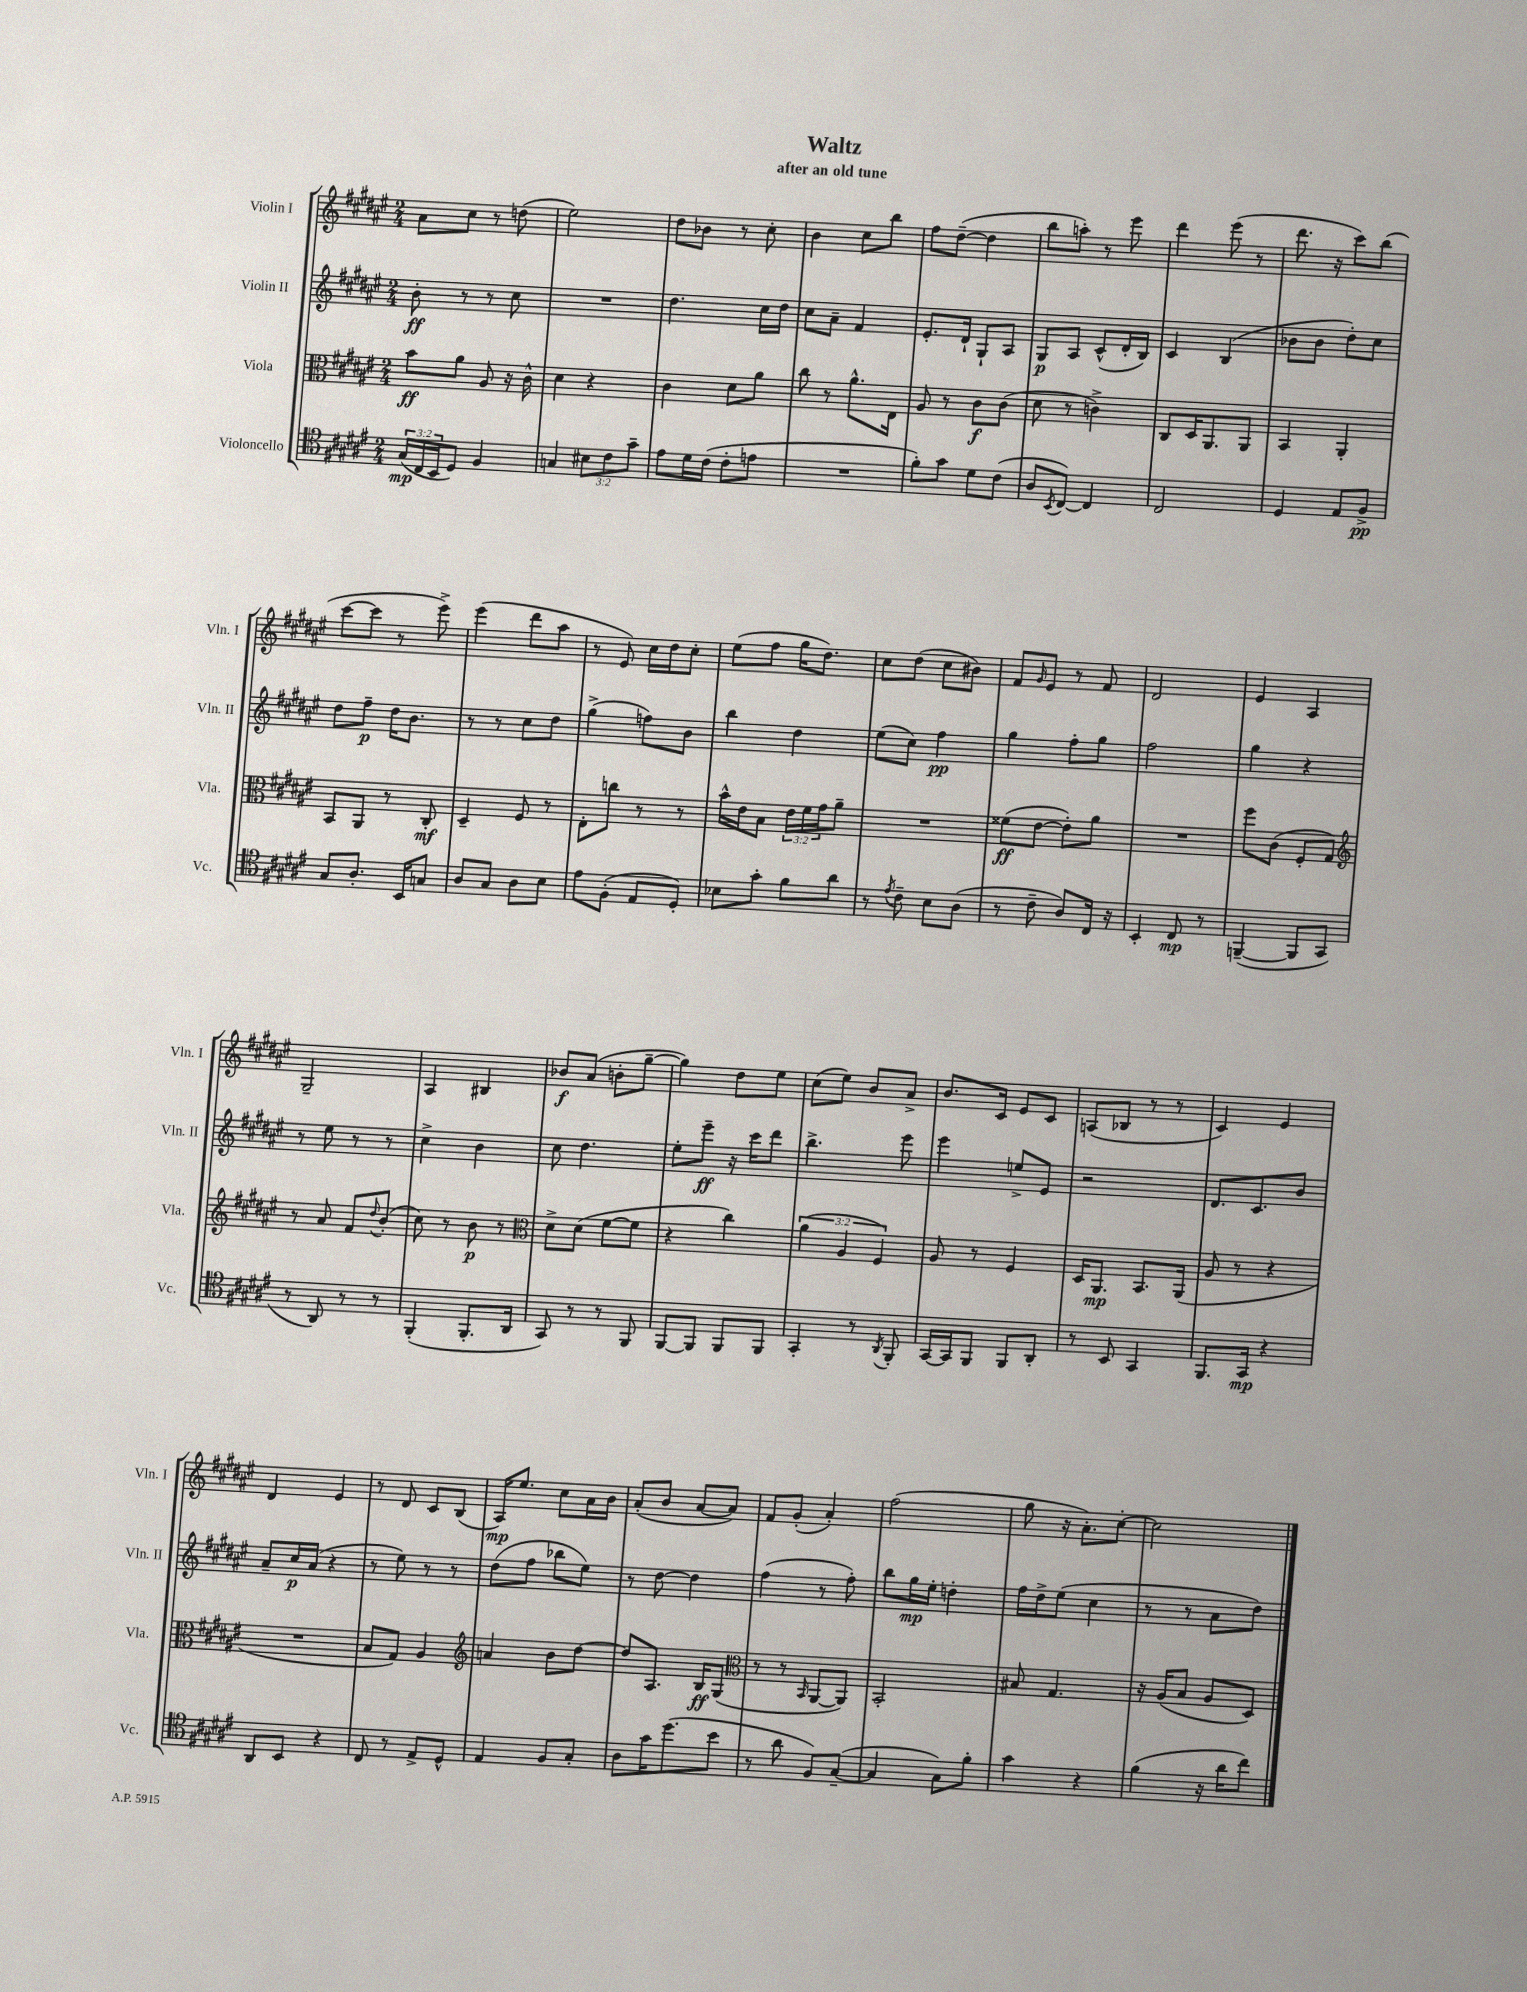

**kern	**dynam	**kern	**dynam	**kern	**dynam	**kern	**dynam
*part4	*part4	*part3	*part3	*part2	*part2	*part1	*part1
*staff4	*staff4	*staff3	*staff3	*staff2	*staff2	*staff1	*staff1
*I"Violoncello	*	*I"Viola	*	*I"Violin II	*	*I"Violin I	*
*I'Vc.	*	*I'Vla.	*	*I'Vln. II	*	*I'Vln. I	*
*clefC4	*	*clefC3	*	*clefG2	*	*clefG2	*
*k[f#c#g#d#a#e#]	*	*k[f#c#g#d#a#e#]	*	*k[f#c#g#d#a#e#]	*	*k[f#c#g#d#a#e#]	*
*M2/4	*	*M2/4	*	*M2/4	*	*M2/4	*
=1	=1	=1	=1	=1	=1	=1	=1
(24G#/LL	mp	8b\L	ff	8b'\	ff	8a#\L	.
24C#/	.	.	.	.	.	.	.
24BB/J	.	.	.	.	.	.	.
8D#/J)	.	8a#\J	.	8r	.	8cc#\J	.
4F#/	.	8A#/	.	8r	.	8r	.
.	.	16r	.	8cc#\	.	(8ddn\	.
.	.	16c#^^\	.	.	.	.	.
=2	=2	=2	=2	=2	=2	=2	=2
4Gn/	.	4d#\	.	2r	.	2ee#\)	.
12B#X\L	.	4r	.	.	.	.	.
12c#\	.	.	.	.	.	.	.
12g#~\J	.	.	.	.	.	.	.
=3	=3	=3	=3	=3	=3	=3	=3
8e#\L	.	4c#\	.	4.dd#\	.	8dd#\L	.
16d#\L	.	.	.	.	.	8b-X\J	.
(16c#\JJ	.	.	.	.	.	.	.
8c#'\L	.	8d#\L	.	.	.	8r	.
8en\J	.	8a#\J	.	16cc#\LL	.	8cc#'\	.
.	.	.	.	16dd#\JJ	.	.	.
=4	=4	=4	=4	=4	=4	=4	=4
2r	.	8cc#\	.	8cc#\L	.	4b\	.
.	.	8r	.	8a#~\J	.	.	.
.	.	8.a#^^\L	.	4f#/	.	8cc#\L	.
.	.	.	.	.	.	8bb\J	.
.	.	16E#\Jk	.	.	.	.	.
=5	=5	=5	=5	=5	=5	=5	=5
8f#'\L)	.	8A#/	.	8.e#'/L	.	8ff#\L	.
8g#\J	.	8r	.	.	.	([8dd#~\J	.
.	.	.	.	16d#`/Jk	.	.	.
8d#\L	.	8c#\L	f	8G#`/L	.	4dd#\]	.
(8c#\J	.	(8c#\J	.	8A#/J	.	.	.
=6	=6	=6	=6	=6	=6	=6	=6
8A#/L	.	8d#\	.	8G#/L	p	8bb\L	.
8qBB/	.	.	.	.	.	.	.
[8C#/J)	.	8r	.	8A#/J	.	8aan'\J)	.
4C#/]	.	4cn^\)	.	(8c#^^/L	.	8r	.
.	.	.	.	16d#'/L	.	8eee#\	.
.	.	.	.	16B/JJ)	.	.	.
=7	=7	=7	=7	=7	=7	=7	=7
2C#/	.	8C#/L	.	4c#/	.	4ddd#\	.
.	.	16D#/K	.	.	.	.	.
.	.	8.AA#/	.	.	.	.	.
.	.	.	.	(4B/	.	(8eee#\	.
.	.	8AA#/J	.	.	.	8r	.
=8	=8	=8	=8	=8	=8	=8	=8
4D#/	.	4BB/	.	8b-X\L	.	8.ddd#\	.
.	.	.	.	8b-\J	.	.	.
.	.	.	.	.	.	16r	.
8E#/L	.	4AA#'/	.	8dd#'\L)	.	8ccc#\L)	.
8F#^/J	pp	.	.	8cc#\J	.	(8bb\J	.
!!LO:LB:g=z
=9	=9	=9	=9	=9	=9	=9	=9
8G#/L	.	8BB/L	.	8dd#\L	.	[8ccc#\L	.
8.A#'/J	.	8AA#/J	.	8ff#~\J	p	8ccc#\J]	.
.	.	8r	.	16dd#\KL	.	8r	.
16BB/KL	.	.	.	8.b\J	.	.	.
8Gn/J	.	8C#'/	mf	.	.	8eee#^\)	.
=10	=10	=10	=10	=10	=10	=10	=10
8A#/L	.	4D#~/	.	8r	.	(4eee#\	.
8G#/J	.	.	.	8r	.	.	.
8A#\L	.	8F#/	.	8cc#\L	.	8ddd#\L	.
8B\J	.	8r	.	8dd#\J	.	8aa#\J	.
=11	=11	=11	=11	=11	=11	=11	=11
8e#\L	.	8E#'\L	.	(4gg#^\	.	8r	.
(8F#'\J	.	8ccn\J	.	.	.	8e#/)	.
8E#/L	.	8r	.	8ffn\L)	.	16cc#\LL	.
.	.	.	.	.	.	16dd#\J	.
8D#'/J)	.	8r	.	8b\J	.	8cc#'\J	.
=12	=12	=12	=12	=12	=12	=12	=12
8B-X\L	.	16b^^\LL	.	4bb\	.	(8ee#\L	.
.	.	16e#\J	.	.	.	.	.
8g#'\J	.	8B\J	.	.	.	8ff#\J	.
8f#\L	.	24e#\LL	.	4dd#\	.	16gg#\KL	.
.	.	24f#\	.	.	.	.	.
.	.	.	.	.	.	8.dd#\J)	.
.	.	24g#\J	.	.	.	.	.
8a#\J	.	8a#~\J	.	.	.	.	.
=13	=13	=13	=13	=13	=13	=13	=13
8r	.	2r	.	(8ee#\L	.	8cc#\L	.
8qe#/	.	.	.	.	.	.	.
8c#~\	.	.	.	8cc#\J)	.	(8dd#\J	.
8B\L	.	.	.	4ff#\	pp	8cc#\L	.
(8A#\J	.	.	.	.	.	8b#X\J)	.
=14	=14	=14	=14	=14	=14	=14	=14
8r	.	(8f##X\L	ff	4gg#\	.	8f#/L	.
.	.	.	.	.	.	16qqg#/	.
8c#~\	.	[8e#\J	.	.	.	8e#/J	.
8A#/L)	.	8e#'\L])	.	8ff#'\L	.	8r	.
16C#/Jk	.	8a#\J	.	8gg#\J	.	8f#/	.
16r	.	.	.	.	.	.	.
=15	=15	=15	=15	=15	=15	=15	=15
4BB'/	.	2r	.	2ff#\	.	2d#/	.
8C#/	mp	.	.	.	.	.	.
8r	.	.	.	.	.	.	.
=16	=16	=16	=16	=16	=16	=16	=16
([4FFn~/	.	8ff#\L	.	4gg#\	.	4e#/	.
.	.	(8c#\J	.	.	.	.	.
8FF/L]	.	8F#'/L	.	4r	.	4A#/	.
8GG#/J	.	8G#/J)	.	.	.	.	.
!!LO:LB:g=z
=17	=17	=17	=17	=17	=17	=17	=17
*	*	*clefG2	*	*	*	*	*
8r	.	8r	.	8r	.	2G#~/	.
8AA#/)	.	8a#/	.	8ee#\	.	.	.
8r	.	8f#/L	.	8r	.	.	.
.	.	8qqdd#/	.	.	.	.	.
8r	.	(8b'/J	.	8r	.	.	.
=18	=18	=18	=18	=18	=18	=18	=18
(4FF#'/	.	8cc#\)	.	4cc#^\	.	4A#/	.
.	.	8r	.	.	.	.	.
8.FF#'/L	.	8b\	p	4b\	.	4B#X/	.
.	.	8r	.	.	.	.	.
16AA#/Jk	.	.	.	.	.	.	.
=19	=19	=19	=19	=19	=19	=19	=19
*	*	*clefC3	*	*	*	*	*
8GG#/)	.	8d#^\L	.	8cc#\	.	8b-X/L	f
8r	.	(8d#\J	.	4.dd#\	.	(8a#/J	.
8r	.	[8f#\L	.	.	.	8bn'\L	.
8FF#/	.	8f#\J]	.	.	.	[8gg#~\J	.
=20	=20	=20	=20	=20	=20	=20	=20
[8FF#/L	.	4r	.	8ee#'\L	.	4gg#\])	.
8FF#/J]	.	.	.	8eee#~\J	ff	.	.
8FF#/L	.	4cc#\)	.	16r	.	8dd#\L	.
.	.	.	.	16ccc#\KL	.	.	.
8FF#/J	.	.	.	8ddd#\J	.	8ee#\J	.
=21	=21	=21	=21	=21	=21	=21	=21
4GG#'/	.	(6a#\	.	4.bb^\	.	(8cc#\L	.
.	.	.	.	.	.	8ee#\J)	.
.	.	6A#/	.	.	.	.	.
8r	.	.	.	.	.	8b/L	.
.	.	6F#/)	.	.	.	.	.
8qAA#/	.	.	.	.	.	.	.
8FF#'/	.	.	.	8eee#\	.	8a#^/J	.
=22	=22	=22	=22	=22	=22	=22	=22
[16GG#/LL	.	8A#/	.	4eee#\	.	8.b/L	.
16GG#/J]	.	.	.	.	.	.	.
8FF#/J	.	8r	.	.	.	.	.
.	.	.	.	.	.	16c#/Jk	.
8FF#/L	.	4F#/	.	8een^/L	.	8e#/L	.
8AA#'/J	.	.	.	8e#/J	.	8c#/J	.
=23	=23	=23	=23	=23	=23	=23	=23
8r	.	16D#/KL	.	2r	.	(8An/L	.
.	.	8.AA#/J	mp	.	.	.	.
8BB/	.	.	.	.	.	8B-X/J	.
4GG#/	.	8.BB/L	.	.	.	8r	.
.	.	.	.	.	.	8r	.
.	.	(16AA#/Jk	.	.	.	.	.
=24	=24	=24	=24	=24	=24	=24	=24
8.FF#/L	.	8A#/	.	8.d#/L	.	4c#/)	.
.	.	8r	.	.	.	.	.
16GG#/Jk	mp	.	.	8.c#/	.	.	.
4r	.	4r	.	.	.	4e#/	.
.	.	.	.	8b/J	.	.	.
!!LO:LB:g=z
=25	=25	=25	=25	=25	=25	=25	=25
8AA#/L	.	2r	.	8a#~/L	.	4d#/	.
8BB/J	.	.	.	16cc#/L	p	.	.
.	.	.	.	(16a#/JJ	.	.	.
4r	.	.	.	4r	.	4e#/	.
=26	=26	=26	=26	=26	=26	=26	=26
8C#/	.	8B/L	.	8r	.	8r	.
8r	.	8G#/J)	.	8ee#\)	.	8d#/	.
8E#^/L	.	4A#/	.	8r	.	8c#/L	.
8D#^^/J	.	.	.	8r	.	(8B/J	.
=27	=27	=27	=27	=27	=27	=27	=27
*	*	*clefG2	*	*	*	*	*
4E#/	.	4an/	.	(8dd#\L	.	16A#/KL)	mp
.	.	.	.	.	.	8.ee#/J	.
.	.	.	.	8ff#\J	.	.	.
8F#/L	.	8b\L	.	8bb-X\L	.	8cc#\L	.
8G#'/J	.	[8dd#\J	.	8ee#\J)	.	16a#\L	.
.	.	.	.	.	.	16b\JJ	.
=28	=28	=28	=28	=28	=28	=28	=28
8A#\L	.	8dd#/L]	.	8r	.	(8a#'/L	.
16g#\K	.	8.A#/J	.	[8dd#\	.	8b/J	.
(8.dd#\	.	.	.	.	.	.	.
.	.	.	.	4dd#\]	.	[8a#/L	.
.	.	16B/KL	ff	.	.	.	.
8b\J	.	(8G#/J	.	.	.	8a#/J])	.
=29	=29	=29	=29	=29	=29	=29	=29
*	*	*clefC3	*	*	*	*	*
8r	.	8r	.	(4ff#\	.	8f#/L	.
8a#\	.	8r	.	.	.	(8g#'/J	.
.	.	16qqBB/	.	.	.	.	.
8F#/L)	.	[8AA#/L	.	8r	.	4a#'/)	.
([8G#~/J	.	8AA#/J])	.	8ff#'\)	.	.	.
=30	=30	=30	=30	=30	=30	=30	=30
4G#/]	.	2BB'/	.	8bb\L	.	(2ff#\	.
.	.	.	.	16gg#\L	mp	.	.
.	.	.	.	16ee#'\JJ	.	.	.
8G#\L)	.	.	.	4ddn'\	.	.	.
8f#'\J	.	.	.	.	.	.	.
=31	=31	=31	=31	=31	=31	=31	=31
4g#\	.	8B#X/	.	16ff#\LL	.	8gg#\	.
.	.	.	.	16dd#^\J	.	.	.
.	.	4.G#/	.	(8ee#\J	.	16r	.
.	.	.	.	.	.	8.a#'\L)	.
4r	.	.	.	4cc#\	.	.	.
.	.	.	.	.	.	[8cc#'\J	.
=32	=32	=32	=32	=32	=32	=32	=32
(4f#\	.	16r	.	8r	.	2cc#\]	.
.	.	(16A#/KL	.	.	.	.	.
.	.	8B/J	.	8r	.	.	.
16r	.	8A#/L	.	8a#\L	.	.	.
16a#\KL	.	.	.	.	.	.	.
8cc#\J)	.	8D#/J)	.	8dd#\J)	.	.	.
==	==	==	==	==	==	==	==
*-	*-	*-	*-	*-	*-	*-	*-
